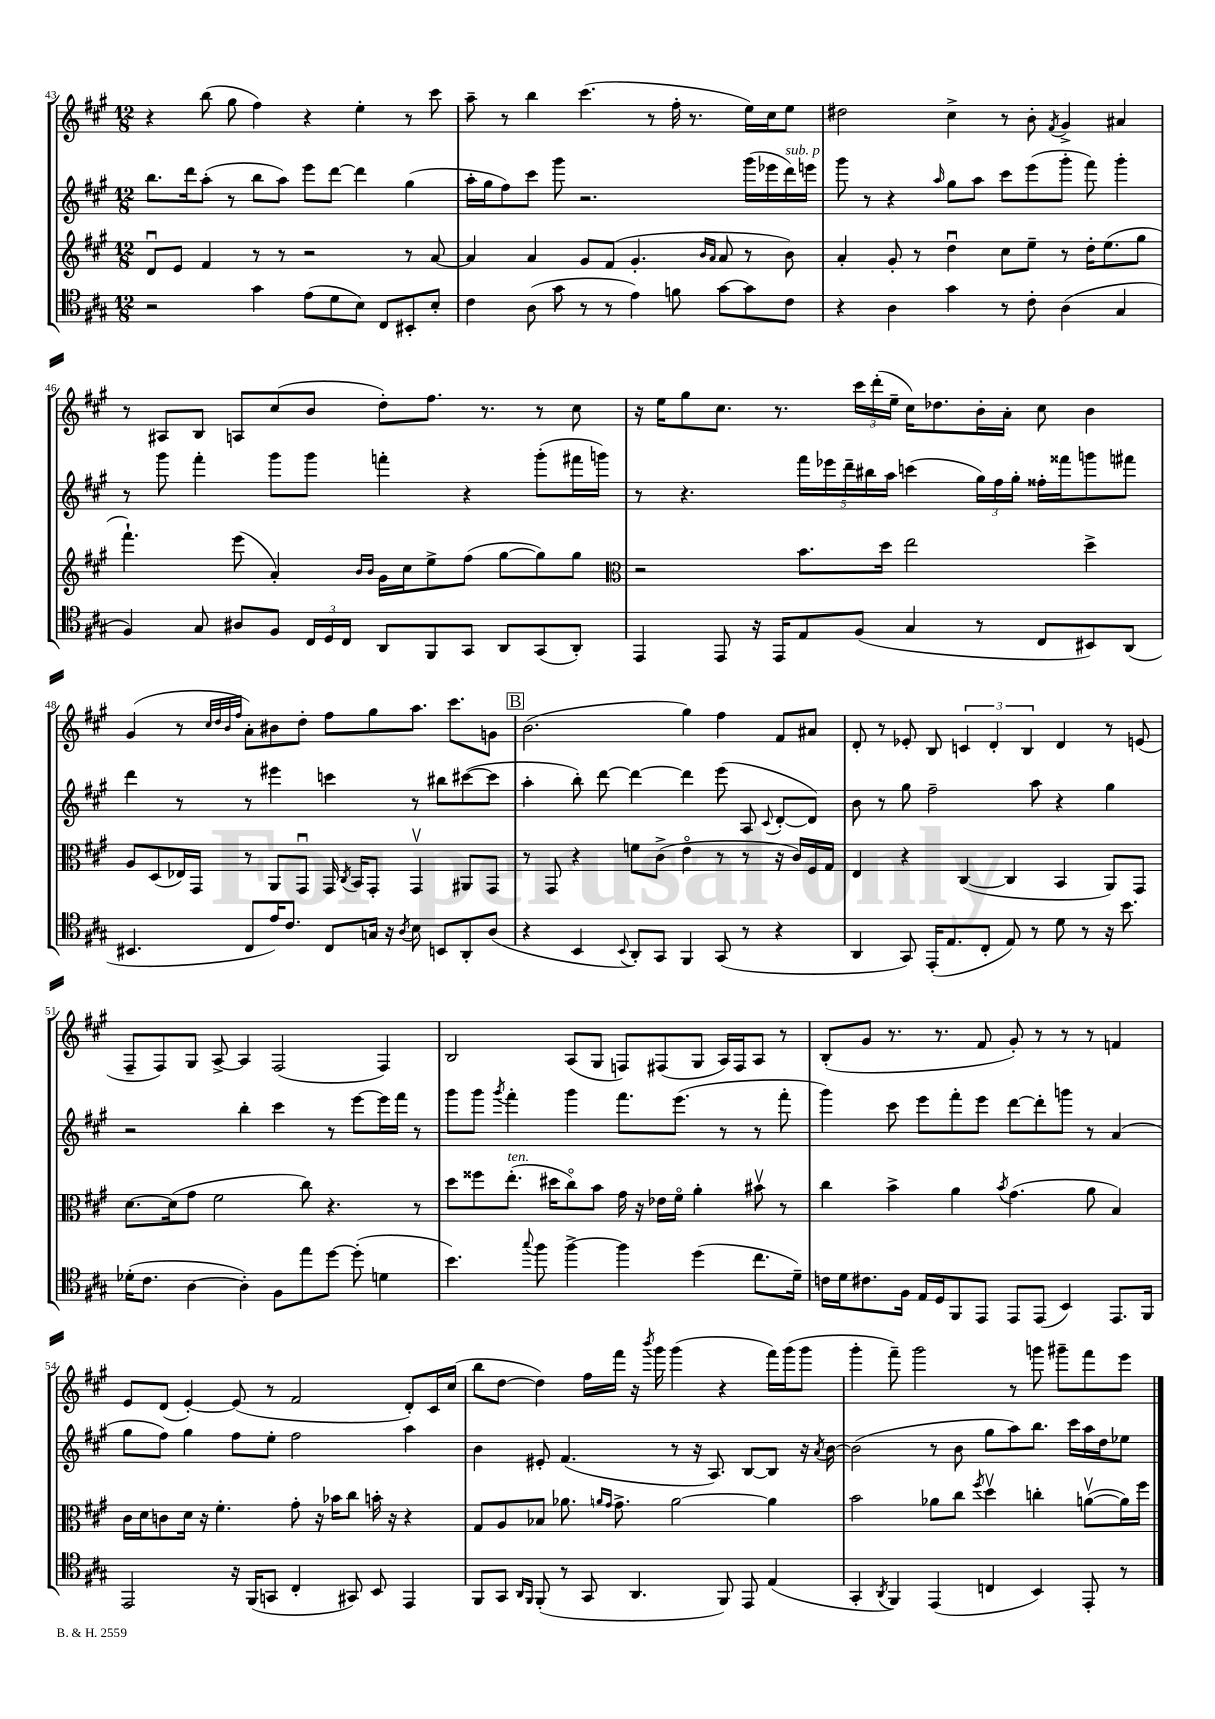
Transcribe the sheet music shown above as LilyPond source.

<<
\new StaffGroup <<
\new Staff = "s0" {
    \clef treble \key a \major \numericTimeSignature \time 12/8
    \autoBeamOff r4 b''8( gis''8 fis''4) r4 e''4-. r8 cis'''8 |
    a''8-- r8 b''4 cis'''4.( r8 fis''16-. r8. e''16[) cis''16 e''8] |
    dis''2 cis''4-> r8 b'8-. \acciaccatura { fis'8 } gis'4-> ais'4 |
    r8 ais8[ b8] a8[ cis''8( b'8] d''8[-.) fis''8.] r8. r8 cis''8 |
    r16 e''16[ gis''8 cis''8.] r8. \tuplet 3/2 { cis'''16[ d'''16-.( e''16]-- } cis''16[) des''8. b'16-. a'16]-. cis''8 b'4 |
    gis'4( r8 \grace { cis''32[ d''32 b'32 fis''32] } a'8[-.) bis'8 d''8]-. fis''8[ gis''8 a''8.] cis'''8.[ g'8] |
    \mark \markup { \box "B" } b'2.( gis''4) fis''4 fis'8[ ais'8] |
    d'8-. r8 ees'8-. b8 \tuplet 3/2 { c'4 d'4-. b4 } d'4 r8 e'8( |
    fis8[-- fis8) gis8] a8~-> a4 fis2( fis4) |
    b2 a8[( gis8] f8[) fis8( gis8] a16[) fis16 a8] r8 |
    b8[-.( gis'8] r8. r8. fis'8 gis'8-.) r8 r8 r8 f'4 |
    e'8[ d'8]( e'4~-.) e'8( r8 fis'2 d'8[-.) cis'16 cis''16]( |
    b''8[ d''8]~ d''4) fis''16[ fis'''16] r16 \acciaccatura { b'''8 } gis'''16 gis'''4( r4 fis'''16[) gis'''16( gis'''8] |
    gis'''4-. fis'''8--) gis'''2 r8 g'''8 gis'''8[-- fis'''8 e'''8] \bar "|." |
}
\new Staff = "s1" {
    \clef treble \key a \major \numericTimeSignature \time 12/8
    \autoBeamOff b''8.[ d'''16 a''8]-.( r8 b''8[ a''8]) e'''8[ d'''8]~ d'''4 gis''4( |
    a''16[-. gis''16 fis''8) cis'''8] gis'''8 r2. gis'''16[( ees'''16 d'''16^\markup { \italic "sub. p" }) e'''16] |
    gis'''8 r8 r4 \grace { a''16 } gis''8[ a''8] cis'''8[ e'''8( gis'''8]-. fis'''8) gis'''4-. |
    r8 gis'''8 fis'''4-. gis'''8[ gis'''8] f'''4-. r4 gis'''8[-.( fis'''16 g'''16]) |
    r8 r4. \tuplet 5/4 { fis'''16[ ees'''16 d'''16-- bis''16 a''16] } c'''4( \tuplet 3/2 { gis''16[) fis''16 gis''16]-. } fisis''16[-. fisis'''16 g'''8 fis'''8] |
    d'''4 r8 r8 eis'''4 c'''4 r8 bis''8[ cis'''8~( cis'''8] |
    \mark \markup { \box "B" } a''4-. b''8-.) d'''8~ d'''4~ d'''4 e'''8( a8 \appoggiatura { cis'8 } d'8[~-. d'8]) |
    b'8 r8 gis''8 fis''2-- a''8 r4 gis''4 |
    r2 b''4-. cis'''4 r8 e'''8[~ e'''16 fis'''16] r8 |
    gis'''8[ gis'''8] \acciaccatura { gis'''8 } fis'''4-. gis'''4 fis'''8.[ e'''8.]( r8 r8 fis'''8-. |
    gis'''4) cis'''8 e'''8[ fis'''8-. e'''8] d'''8[~ d'''8-. g'''8] r8 a'4( |
    gis''8[ fis''8]) gis''4 fis''8[ e''8]-. fis''2 a''4 |
    b'4 eis'8-. fis'4.( r8 r16 a8.) b8[~ b8] r16 \acciaccatura { a'8 } b'16~ |
    b'2( r8 b'8 gis''8[ a''8) b''8.] cis'''16[ a''16 d''16 ees''8] \bar "|." |
}
\new Staff = "s2" {
    \clef treble \key a \major \numericTimeSignature \time 12/8
    \autoBeamOff d'8[\downbow e'8] fis'4 r8 r8 r2 r8 a'8~ |
    a'4 a'4 gis'8[ fis'8]( gis'4.-. \grace { b'16[ a'16] } a'8 r8 b'8) |
    a'4-. gis'8-. r8 d''4\downbow cis''8[ e''8]-- r8 d''16[-. e''8.( gis''8] |
    fis'''4.-!) e'''8( a'4-.) \grace { b'16[ b'16] } gis'16[ cis''16 e''8-> fis''8]( gis''8[~ gis''8) gis''8] |
    \clef alto r2 b'8.[ d''16] e''2 d''4-> |
    a8[ d8( ees16) gis,16] r8 a,8[ gis,8]\downbow gis,16 \acciaccatura { cis8 } b,16[ gis,8]-. gis,4\upbow ais,8[ gis,8] |
    \mark \markup { \box "B" } r8 gis,8 r4 f'8[ cis'8]->( e'4\flageolet r8 r8 r16 cis'16[) fis16 gis16] |
    e4 r4 cis4~( cis4 b,4 a,8[) gis,8] |
    d'8.[~ d'16( gis'8] fis'2 cis''8) r4. r8 |
    d''8[ fisis''8 e''8.]-.^\markup { \italic "ten." }( dis''16[ cis''8\flageolet) b'8] gis'16 r16 ees'16[ fis'16]\flageolet a'4-. bis'8\upbow r8 |
    cis''4 b'4-> a'4 \acciaccatura { b'8 } gis'4.( a'8 b4) |
    cis'16[ d'16 c'8 d'16] r16 fis'4.-. gis'8-. r16 bes'16[ cis''8] b'16-. r16 r4 |
    gis8[ a8 bes8] aes'8. \grace { a'16[ gis'16] } gis'8.-> a'2~ a'4 |
    b'2 aes'8[ cis''8] \acciaccatura { fis''8 } d''4\upbow c''4-. a'8[~\upbow( a'16) fis''16] \bar "|." |
}
\new Staff = "s3" {
    \clef tenor \key a \major \numericTimeSignature \time 12/8
    \autoBeamOff r2 gis'4 e'8[( d'8 b8]) cis8[ bis,8-. b8]-. |
    cis'4 a8( gis'8 r8 r8 e'4) f'8 gis'8[~ gis'8 cis'8] |
    r4 a4 gis'4 r8 cis'8-. a4( gis4 |
    fis4) gis8 ais8[ fis8] \tuplet 3/2 { cis16[ d16 cis16] } a,8[ fis,8 gis,8] a,8[ gis,8( a,8]-.) |
    e,4 e,8 r16 e,16[ e8 fis8]( gis4 r8 cis8[ bis,8) a,8]( |
    bis,4. cis8[ e'16) cis'8.] cis8[ g16] r16 \acciaccatura { a8 } b8 b,8[ a,8-. a8]( |
    \mark \markup { \box "B" } r4 b,4 \appoggiatura { b,8 } a,8[-.) gis,8] fis,4 gis,8( r8 r4 |
    a,4 gis,8) e,16[-.( e8. cis8]-. e8) r8 d'8 r8 r16 b'8. |
    des'16[-.( cis'8.] a4~ a4-.) fis8[ e''8 d''8]~ d''8-.( d'4 |
    b'4.) \appoggiatura { gis''8 } fis''8 fis''4~-> fis''4 d''4( cis''8.[ d'16]--) |
    c'16[ d'16 cis'8. fis16] e16[ d16 fis,8 e,8] e,8[ e,8]( b,4) e,8.[ fis,16] |
    e,2 r16 fis,16[( g,8] cis4-. gis,8) b,8 e,4 |
    fis,8[ gis,8] \grace { a,16[ fis,16] } fis,8-.( r8 gis,8 a,4. fis,8) e,8 e4( |
    gis,4-. \acciaccatura { a,8 } fis,4) e,4( c4 b,4) e,8-. r8 \bar "|." |
}
>>
>>
\layout { \context { \Score currentBarNumber = #43 } }
